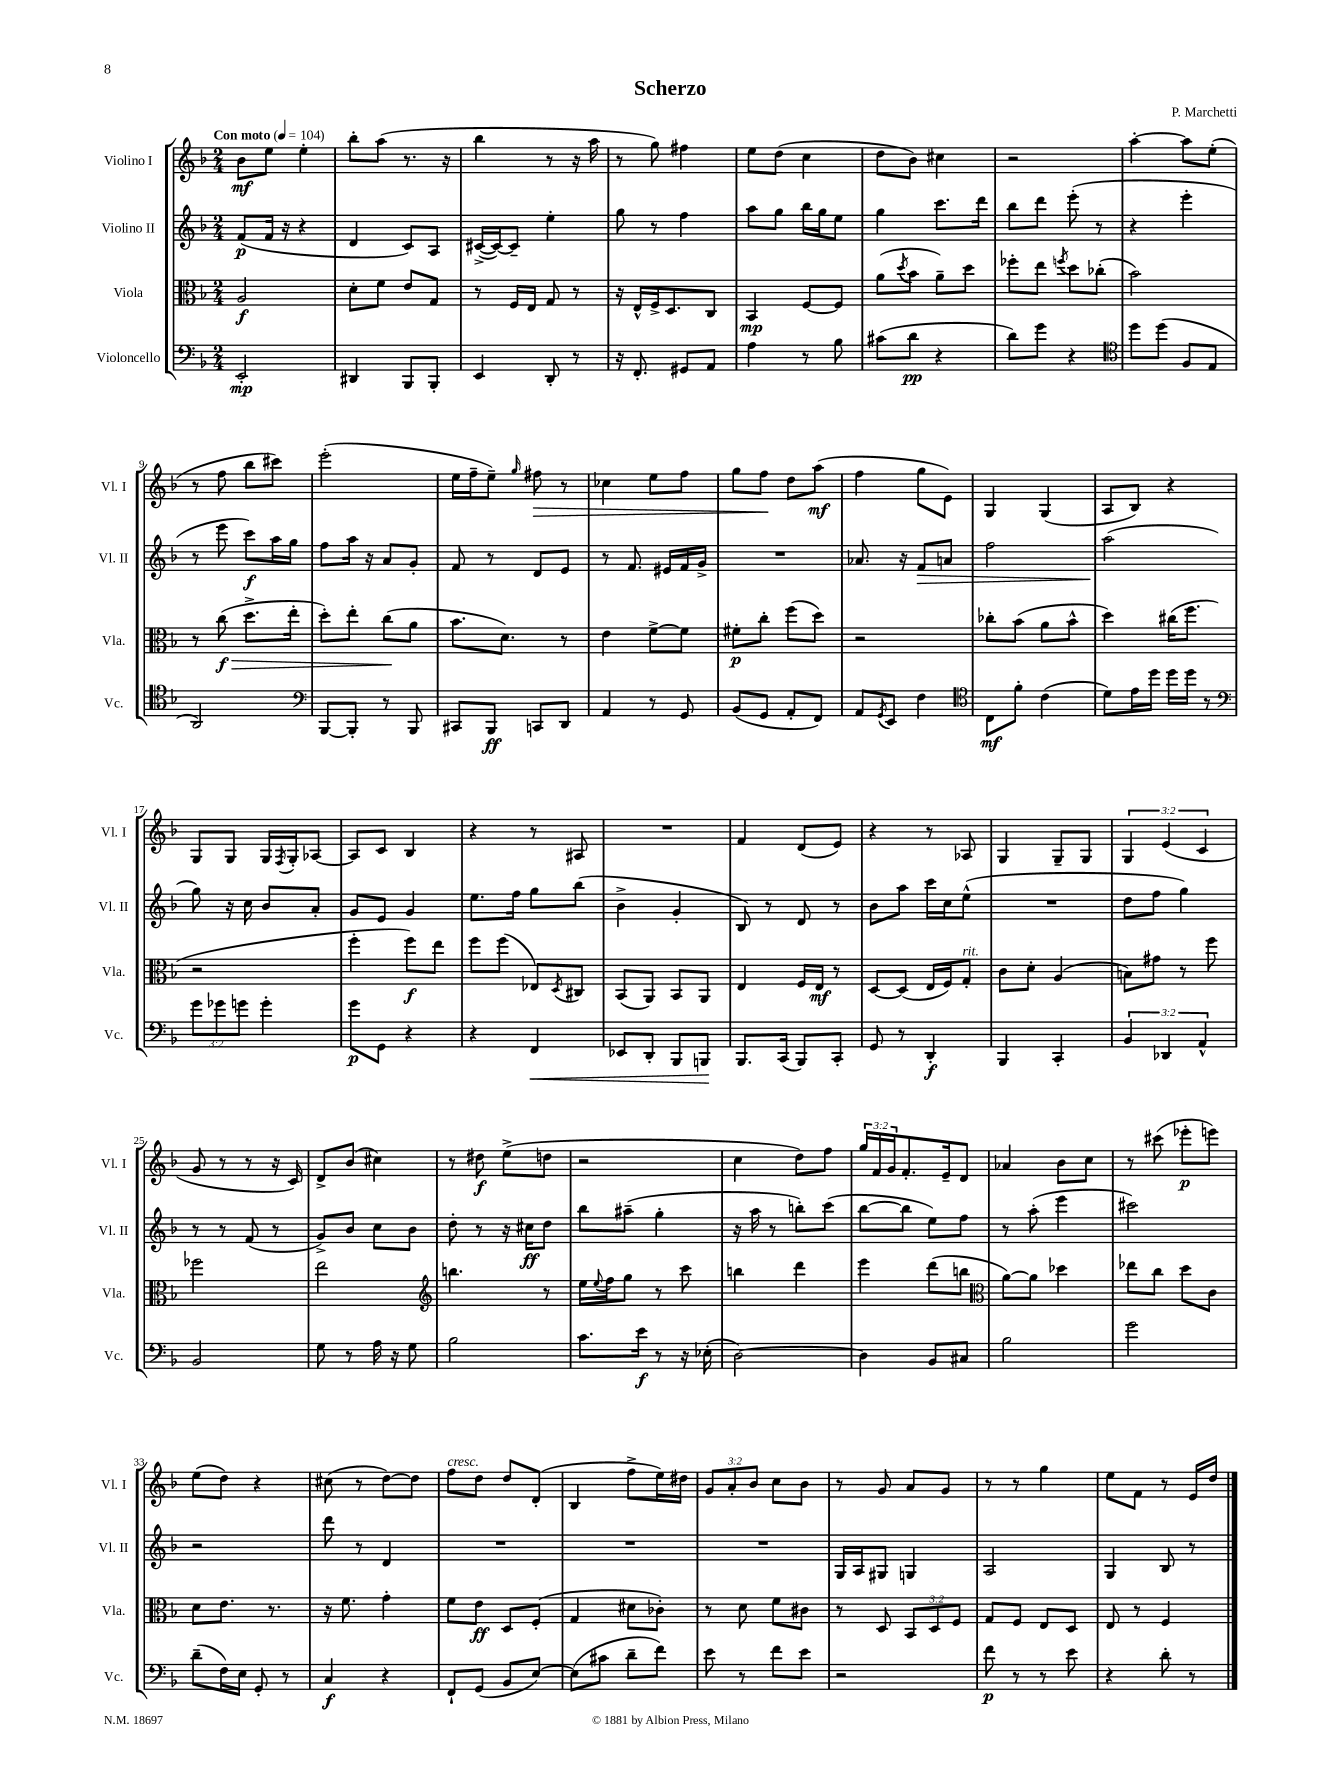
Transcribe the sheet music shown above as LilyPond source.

\header { title = "Scherzo" composer = "P. Marchetti" }
<<
\new StaffGroup <<
\new Staff = "s0" \with { instrumentName = "Violino I" shortInstrumentName = "Vl. I" } {
    \clef treble \key f \major \numericTimeSignature \time 2/4 \override Staff.TupletNumber.text = #tuplet-number::calc-fraction-text \tempo "Con moto" 4 = 104
    bes'8\mf e''8 e''4-. |
    bes''8-. a''8( r8. r16 |
    bes''4 r8 r16 a''16 |
    r8 g''8) fis''4 |
    e''8 d''8( c''4 |
    d''8 bes'8) cis''4 |
    r2 |
    a''4~-. a''8 e''8-.( |
    r8 f''8 bes''8 cis'''8) |
    e'''2-.( |
    e''16 f''16-- e''8--) \grace { g''16 } fis''8\> r8 |
    ces''4 e''8 f''8 |
    g''8 f''8\! d''8 a''8\mf( |
    f''4 g''8 e'8) |
    g4 g4( |
    a8 bes8) r4 |
    g8 g8 g16 \acciaccatura { f8 } g16-. aes8~ |
    aes8 c'8 bes4 |
    r4 r8 ais8 |
    R2 |
    f'4 d'8( e'8) |
    r4 r8 aes8 |
    g4 g8-- g8 |
    \tuplet 3/2 { g4 e'4( c'4 } |
    g'8 r8 r8 r16 c'16) |
    d'8-> bes'8( cis''4) |
    r8 dis''8\f e''8->( d''8 |
    r2 |
    c''4 d''8) f''8 |
    \tuplet 3/2 { g''16 f'16 g'16 } f'8.-. e'16-- d'8 |
    aes'4 bes'8 c''8 |
    r8 cis'''8( ees'''8-.\p e'''8) |
    e''8( d''8) r4 |
    cis''8( r8 d''8~) d''8 |
    f''8^\markup { \italic "cresc." } d''8 d''8 d'8-.( |
    bes4 f''8-> e''16) dis''16 |
    \tuplet 3/2 { g'8 a'8-. bes'8 } c''8 bes'8 |
    r8 g'8 a'8 g'8 |
    r8 r8 g''4 |
    e''8 f'8 r8 e'16 d''16 \bar "|." |
}
\new Staff = "s1" \with { instrumentName = "Violino II" shortInstrumentName = "Vl. II" } {
    \clef treble \key f \major \numericTimeSignature \time 2/4
    f'8\p( f'16 r16 r4 |
    d'4 c'8) a8 |
    cis'16~->( cis'16~) cis'8-- e''4-. |
    g''8 r8 f''4 |
    a''8 g''8 bes''16 g''16 e''8 |
    g''4 c'''8. d'''16 |
    bes''8 d'''8 e'''8-.( r8 |
    r4 e'''4-. |
    r8 e'''8 c'''8\f) a''16 g''16 |
    f''8 a''16 r16 a'8 g'8-. |
    f'8 r8 d'8 e'8 |
    r8 f'8. eis'16 f'16 g'16-> |
    R2 |
    aes'8. r16 f'8\> a'8 |
    f''2 |
    a''2\!( |
    g''8) r16 c''16 bes'8 a'8-. |
    g'8 e'8 g'4 |
    e''8. f''16 g''8 bes''8( |
    bes'4-> g'4-. |
    bes8) r8 d'8 r8 |
    bes'8 a''8 c'''16 c''16 e''8-^( |
    R2 |
    d''8 f''8 g''4) |
    r8 r8 f'8( r8 |
    g'8->) bes'8 c''8 bes'8 |
    d''8-. r8 r16 cis''16\ff d''8 |
    bes''8 ais''8--( g''4-. |
    r16 a''16 r8 b''8-.) c'''8( |
    bes''8~ bes''8 e''8) f''8 |
    r8 a''8-.( e'''4 |
    cis'''2) |
    r2 |
    d'''8 r8 d'4 |
    R2 |
    R2 |
    R2 |
    g16 a16 gis8 g4 |
    a2 |
    g4 bes8 r8 \bar "|." |
}
\new Staff = "s2" \with { instrumentName = "Viola" shortInstrumentName = "Vla." } {
    \clef alto \key f \major \numericTimeSignature \time 2/4 \override Staff.TupletNumber.text = #tuplet-number::calc-fraction-text
    a2\f |
    d'8-. f'8 e'8 g8 |
    r8 f16 e16 g8 r8 |
    r16 e16-^ f16-> d8. c8 |
    bes,4\mp f8~ f8 |
    a'8( \acciaccatura { d''8 } bes'8 a'8--) d''8 |
    fes''8-. e''8 \acciaccatura { f''8 } d''8 ces''8-.( |
    bes'2) |
    r8 c''8\f\>( d''8.-> e''16-. |
    d''8-.) e''8-. c''8\!( a'8 |
    bes'8. d'8.) r8 |
    e'4 f'8~-> f'8 |
    fis'8-.\p c''8-. f''8( d''8) |
    r2 |
    ces''8-. bes'8( a'8 bes'8-^ |
    d''4) cis''16( f''8. |
    r2 |
    f''4-. f''8\f) e''8 |
    f''8 f''8( ees8) \acciaccatura { d8 } cis8 |
    bes,8( a,8) bes,8 a,8 |
    e4 f16 e16\mf r8 |
    d8~ d8( e16 f16) g8-.^\markup { \italic "rit." } |
    c'8 d'8-. a4( |
    b8) gis'8 r8 f''8 |
    fes''2 |
    e''2 |
    \clef treble b''4. r8 |
    e''16 \appoggiatura { e''8 } f''16 g''8 r8 c'''8 |
    b''4 d'''4 |
    e'''4 d'''8( b''8 |
    \clef alto a'8~) a'8 des''4 |
    ees''8 c''8 d''8 c'8 |
    d'8 e'8. r8. |
    r16 f'8. g'4-. |
    f'8 e'8\ff d8 f8-.( |
    g4 dis'8 ces'8-.) |
    r8 d'8 f'8 cis'8 |
    r8 d8 \tuplet 3/2 { bes,8 d8 f8 } |
    g8 f8 e8 d8 |
    e8 r8 f4 \bar "|." |
}
\new Staff = "s3" \with { instrumentName = "Violoncello" shortInstrumentName = "Vc." } {
    \clef bass \key f \major \numericTimeSignature \time 2/4 \override Staff.TupletNumber.text = #tuplet-number::calc-fraction-text
    e,2-.\mp |
    dis,4 bes,,8 bes,,8-. |
    e,4 d,8-. r8 |
    r16 f,8.-. gis,8 a,8 |
    a4 r8 bes8 |
    cis'8( d'8\pp r4 |
    d'8) g'8 r4 |
    \clef tenor d''8 d''8( f8 e8 |
    a,2) |
    \clef bass bes,,8~ bes,,8-. r8 bes,,8 |
    cis,8 bes,,8\ff c,8 d,8 |
    a,4 r8 g,8 |
    bes,8( g,8 a,8-. f,8) |
    a,8 \acciaccatura { g,8 } e,8 f4 |
    \clef tenor c8\mf f'8-. c'4( |
    d'8) e'16 d''16 d''16 d''16 r8 |
    \clef bass \tuplet 3/2 { g'8 ges'8 g'8 } g'4-. |
    g'8\p g,8 r4 |
    r4 f,4\< |
    ees,8 d,8-. bes,,8 b,,8\! |
    bes,,8. c,16( bes,,8) c,8-. |
    g,8 r8 d,4-.\f |
    bes,,4 c,4-. |
    \tuplet 3/2 { bes,4 des,4 a,4-^ } |
    bes,2 |
    g8 r8 a16 r16 g8 |
    bes2 |
    c'8. e'16\f r8 r16 ees16-.( |
    d2~) |
    d4 bes,8 cis8 |
    bes2 |
    g'2 |
    d'8--( f16) e16 g,8-. r8 |
    c4\f r4 |
    f,8-! g,8( bes,8 e8~) |
    e8( cis'8 d'8-- f'8) |
    e'8 r8 f'8 e'8 |
    r2 |
    f'8\p r8 r8 e'8 |
    r4 d'8-. r8 \bar "|." |
}
>>
>>
